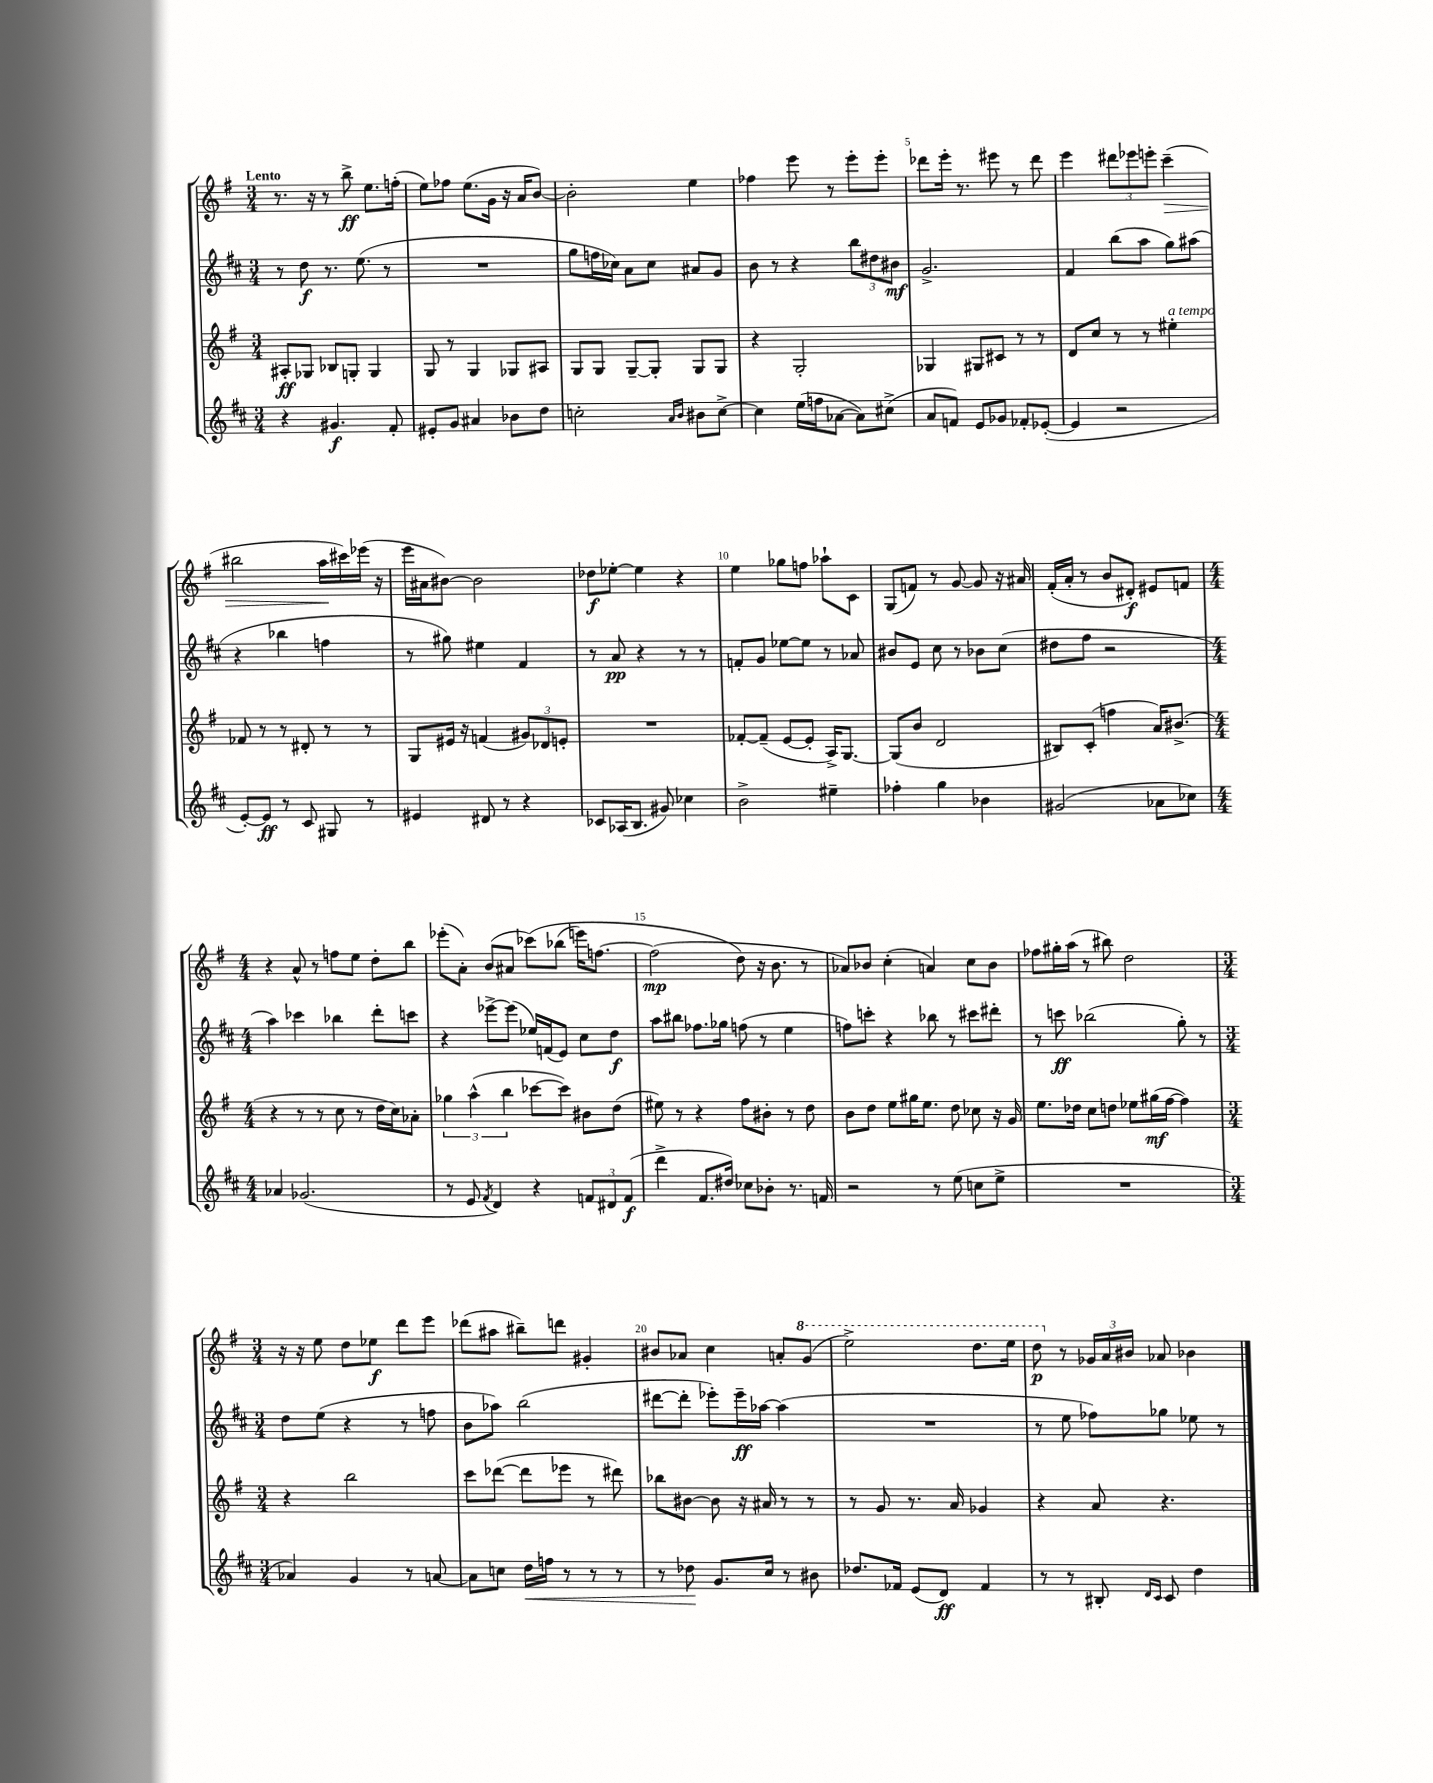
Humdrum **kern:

**kern	**dynam	**kern	**dynam	**kern	**dynam	**kern	**dynam
*part4	*part4	*part3	*part3	*part2	*part2	*part1	*part1
*staff4	*staff4	*staff3	*staff3	*staff2	*staff2	*staff1	*staff1
*clefG2	*	*clefG2	*	*clefG2	*	*clefG2	*
*k[f#c#]	*	*k[f#]	*	*k[f#c#]	*	*k[f#]	*
*M3/4	*	*M3/4	*	*M3/4	*	*M3/4	*
=1	=1	=1	=1	=1	=1	=1	=1
!	!	!	!	!	!	!LO:TX:a:B:t=Lento	!
4r	.	8A#X'/L	ff	8r	.	8.r	.
.	.	8G-X/J	.	8dd\	f	.	.
.	.	.	.	.	.	16r	.
4.g#X/	f	8B-X/L	.	8.r	.	8r	.
.	.	8Gn'/J	.	.	.	8bb^\	ff
.	.	.	.	(8.ee\	.	.	.
.	.	4G/	.	.	.	8.ee\L	.
8f#'/	.	.	.	8r	.	.	.
.	.	.	.	.	.	(16ffn'\Jk	.
=2	=2	=2	=2	=2	=2	=2	=2
8e#X'/L	.	8G/	.	2.r	.	8ee\L)	.
8g/J	.	8r	.	.	.	8ff-X\J	.
4a#X/	.	4G/	.	.	.	(8.ee\L	.
.	.	.	.	.	.	16g\Jk	.
8b-X\L	.	8G-X/L	.	.	.	16r	.
.	.	.	.	.	.	16a/KL	.
8dd\J	.	8A#X/J	.	.	.	[8b/J)	.
=3	=3	=3	=3	=3	=3	=3	=3
2ccn'\	.	8G/L	.	8gg\L	.	2b'\]	.
.	.	8G/J	.	16ffn\L	.	.	.
.	.	.	.	16cc-X\JJ)	.	.	.
.	.	[8G~/L	.	8a\L	.	.	.
.	.	8G'/J]	.	8cc-\J	.	.	.
16qqa/LL	.	.	.	.	.	.	.
16qqb/JJ	.	.	.	.	.	.	.
8b#X\L	.	8G/L	.	8a#X/L	.	4ee\	.
[8cc^\J	.	8G/J	.	8g/J	.	.	.
=4	=4	=4	=4	=4	=4	=4	=4
4cc\]	.	4r	.	8b\	.	4ff-X\	.
.	.	.	.	8r	.	.	.
(16ee\LL	.	2G'/	.	4r	.	8eee\	.
16ffn\J	.	.	.	.	.	.	.
[8a-X\J	.	.	.	.	.	8r	.
8a-\L])	.	.	.	12bb\L	.	8eee'\L	.
.	.	.	.	12dd#X\	.	.	.
(8cc#X^\J	.	.	.	.	.	8eee'\J	.
.	.	.	.	12b#X\J	mf	.	.
=5	=5	=5	=5	=5	=5	=5	=5
8a/L	.	4G-X/	.	2.g^/	.	8ddd-X\L	.
8fn/J)	.	.	.	.	.	16eee'\Jk	.
.	.	.	.	.	.	8.r	.
8e/L	.	8G#X/L	.	.	.	.	.
8g-X/J	.	8c#X/J	.	.	.	8eee#X\	.
8f-X'/L	.	8r	.	.	.	8r	.
([8e-X'/J	.	8r	.	.	.	8ddd-\	.
=6	=6	=6	=6	=6	=6	=6	=6
4e-/]	.	8d/L	.	4f#/	.	4eee\	.
.	.	8cc/J	.	.	.	.	.
2r	.	8r	.	(8bb\L	.	12ddd#X\L	.
.	.	.	.	.	.	12eee-X\	.
.	.	8r	.	8aa\J	.	.	.
.	.	.	.	.	.	12eeen'\J	.
!	!	!LO:TX:a:i:t=a tempo	!	!	!	!	!
!	!	!	!	!	!	!	!LO:HP:b
.	.	4ee#X'\	.	8gg\L)	.	(4ccc~\	>
.	.	.	.	(8aa#X\J	.	.	.
!!LO:LB:g=z
=7	=7	=7	=7	=7	=7	=7	=7
[8e'/L)	.	8f-X/	.	4r	.	2bb#X\	.
8e/J]	ff	8r	.	.	.	.	.
8r	.	8r	.	4bb-X\	.	.	.
8c#/	.	8d#X'/	.	.	.	.	.
8G#X/	.	8r	.	4ffn\	.	16aa\LL	.
.	.	.	.	.	.	16ccc#X\)	]
8r	.	8r	.	.	.	(16eee-X\JJ	.
.	.	.	.	.	.	16r	.
=8	=8	=8	=8	=8	=8	=8	=8
4e#X/	.	8G/L	.	8r	.	16eee\LL	.
.	.	.	.	.	.	16a#X\J	.
.	.	16e#X/Jk	.	8gg#X\)	.	[8b#X\J)	.
.	.	16r	.	.	.	.	.
8d#X/	.	(4fn/	.	4ee#X\	.	2b#\]	.
8r	.	.	.	.	.	.	.
4r	.	12g#X/L)	.	4f#/	.	.	.
.	.	12d-X/	.	.	.	.	.
.	.	12en'/J	.	.	.	.	.
=9	=9	=9	=9	=9	=9	=9	=9
8c-X/L	.	2.r	.	8r	.	8dd-X\L	f
(16A-X/K	.	.	.	8a/	pp	[8ee-X'\J	.
8.B/J	.	.	.	.	.	.	.
.	.	.	.	4r	.	4ee-\]	.
8g#X/)	.	.	.	.	.	.	.
4cc-X\	.	.	.	8r	.	4r	.
.	.	.	.	8r	.	.	.
=10	=10	=10	=10	=10	=10	=10	=10
2b^\	.	[8f-X'/L	.	8fn'/L	.	4ee\	.
.	.	(8f-~/J]	.	8g/J	.	.	.
.	.	[8e/L	.	[8ee-X\L	.	8gg-X\L	.
.	.	8e'/J]	.	8ee-\J]	.	8ffn\J	.
4ee#X~\	.	16A^/KL)	.	8r	.	8aa-X`\L	.
.	.	[8.G/J	.	.	.	.	.
.	.	.	.	8a-X/	.	8c\J	.
=11	=11	=11	=11	=11	=11	=11	=11
4ff-X'\	.	(8G/L]	.	8b#X/L	.	(8G/L	.
.	.	8b/J	.	8e/J	.	8fn/J)	.
4gg\	.	2d/	.	8cc#\	.	8r	.
.	.	.	.	8r	.	[8g/	.
4b-X\	.	.	.	8b-X\L	.	8g/]	.
.	.	.	.	(8cc#\J	.	16r	.
.	.	.	.	.	.	16a#X/	.
=12	=12	=12	=12	=12	=12	=12	=12
(2g#X/	.	8B#X/L)	.	8dd#X\L	.	(16f#'/LL	.
.	.	.	.	.	.	16a'/JJ	.
.	.	(8c'/J	.	8ff#\J	.	8r	.
.	.	4ffn\	.	2r	.	8b/L	.
.	.	.	.	.	.	8d#X'/J)	f
8a-X\L	.	16a/KL)	.	.	.	8e#X/L	.
.	.	(8.b#X^/J	.	.	.	.	.
8cc-X\J)	.	.	.	.	.	8fn/J	.
!!LO:LB:g=z
=13	=13	=13	=13	=13	=13	=13	=13
*M4/4	*	*M4/4	*	*M4/4	*	*M4/4	*
4a-X/	.	4r	.	4aa\)	.	4r	.
(2.g-X/	.	8r	.	4ccc-X\	.	8a^^/	.
.	.	8r	.	.	.	8r	.
.	.	8cc\	.	4bb-X\	.	8ffn\L	.
.	.	8r	.	.	.	8ee\J	.
.	.	16dd\LL	.	8ddd'\L	.	8dd'\L	.
.	.	16cc\J)	.	.	.	.	.
.	.	8a-X'\J	.	8cccn\J	.	8bb\J	.
=14	=14	=14	=14	=14	=14	=14	=14
8r	.	6gg-X\	.	4r	.	(8eee-X'\L	.
8e/	.	.	.	.	.	8a'\J)	.
.	.	(6aa^^\	.	.	.	.	.
8qf#/	.	.	.	.	.	.	.
4d/)	.	.	.	[8eee-X^\L	.	(8b/L	.
.	.	6bb\	.	.	.	.	.
.	.	.	.	(8eee-\J]	.	8a#X/J	.
4r	.	[8ccc-X\L	.	16ee-X/LL)	.	(8ccc-X\L)	.
.	.	.	.	(16fn/J	.	.	.
.	.	8ccc-\J])	.	8e/J)	.	(8bb-X\J	.
12fn/L	.	8b#X\L	.	8cc#\L	.	16eeen\KL)	.
.	.	.	.	.	.	[8.ffn\J	.
12d#X/	.	.	.	.	.	.	.
.	.	(8dd\J	.	8dd\J	f	.	.
(12f/J	f	.	.	.	.	.	.
=15	=15	=15	=15	=15	=15	=15	=15
4ddd^\	.	8ee#X\)	.	8aa\L	.	(2ff\]	mp
.	.	8r	.	8bb#X\J	.	.	.
8.f#/L	.	4r	.	8.ff-X\L	.	.	.
16dd#X/Jk)	.	.	.	16gg-X\Jk	.	.	.
8cc-X\L	.	8ff#\L	.	(8ffn\	.	8dd\)	.
8b-X'\J	.	8b#X'\J	.	8r	.	16r	.
.	.	.	.	.	.	8.b\	.
8.r	.	8r	.	4ee\	.	.	.
.	.	8dd\	.	.	.	8r	.
16fn/	.	.	.	.	.	.	.
=16	=16	=16	=16	=16	=16	=16	=16
2r	.	8b\L	.	8ffn\L)	.	8a-X/L)	.
.	.	8dd\J	.	8cccn'\J	.	8b-X/J	.
.	.	8ee\L	.	4r	.	(4cc'\	.
.	.	16gg#X\K	.	.	.	.	.
.	.	8.ee\J	.	.	.	.	.
8r	.	.	.	8bb-X\	.	4an/)	.
(8ee\	.	8dd\	.	8r	.	.	.
8ccn\L	.	8cc-X\	.	8ccc#X\L	.	8cc\L	.
8ee^\J	.	16r	.	8ddd#X'\J	.	8b-\J	.
.	.	16g/	.	.	.	.	.
=17	=17	=17	=17	=17	=17	=17	=17
1r	.	8.ee\L	.	8r	.	8ff-X\L	.
.	.	.	.	8cccn\	ff	16gg#X'\L	.
.	.	16dd-X\Jk	.	.	.	(16aa\JJ	.
.	.	8cc\L	.	(2bb-X\	.	8r	.
.	.	8ddn\J	.	.	.	8bb#X\)	.
.	.	8ee-X\L	.	.	.	2dd\	.
.	.	(16gg#X\L	mf	.	.	.	.
.	.	[16ff#\JJ	.	.	.	.	.
.	.	4ff#\])	.	8gg'\)	.	.	.
.	.	.	.	8r	.	.	.
!!LO:LB:g=z
=18	=18	=18	=18	=18	=18	=18	=18
*M3/4	*	*M3/4	*	*M3/4	*	*M3/4	*
4a-X/)	.	4r	.	8dd\L	.	16r	.
.	.	.	.	.	.	16r	.
.	.	.	.	(8ee\J	.	8ee\	.
4g/	.	2bb\	.	4r	.	8dd\L	.
.	.	.	.	.	.	8ee-X\J	f
8r	.	.	.	8r	.	8ddd\L	.
[8an/	.	.	.	8ffn\	.	8eee\J	.
=19	=19	=19	=19	=19	=19	=19	=19
8a\L]	.	8ccc\L	.	8b\L	.	(8ddd-X\L	.
8ccn\J	.	([8ddd-X\J	.	8aa-X\J)	.	8aa#X\J	.
!	!LO:HP:b	!	!	!	!	!	!
16dd\LL	<	8ddd-\L]	.	(2bb\	.	8bb#X~\L)	.
16ffn\JJ	.	.	.	.	.	.	.
8r	.	8eee-X\J	.	.	.	8dddn\J	.
8r	.	8r	.	.	.	4g#X'/	.
8r	.	8ddd#X\)	.	.	.	.	.
=20	=20	=20	=20	=20	=20	=20	=20
8r	.	8bb-X\L	.	[8ddd#X\L	.	8b#X/L	.
8dd-X\	.	[8b#X\J	.	8ddd#'\J]	.	8a-X/J	.
8.g/L	[	8b#\]	.	8eee-X'\L)	.	4cc\	.
.	.	16r	.	16eee-~\L	ff	.	.
16cc#/Jk	.	16a#X/	.	[16aa-X\JJ	.	.	.
8r	.	8r	.	(4aa-\]	.	8an'/L	.
*	*	*	*	*	*	*8va	*
8b#X\	.	8r	.	.	.	(8gg/J	.
=21	=21	=21	=21	=21	=21	=21	=21
8.dd-X/L	.	8r	.	2.r	.	2eee^\)	.
.	.	8g/	.	.	.	.	.
16f-X/Jk	.	.	.	.	.	.	.
(8e/L	.	8.r	.	.	.	.	.
8d/J)	ff	.	.	.	.	.	.
.	.	16a/	.	.	.	.	.
4f-/	.	4g-X/	.	.	.	8.ddd\L	.
.	.	.	.	.	.	16eee\Jk	.
=22	=22	=22	=22	=22	=22	=22	=22
8r	.	4r	.	8r	.	8ddd\	p
*	*	*	*	*	*	*X8va	*
8r	.	.	.	8ee\	.	8r	.
8B#X'/	.	8a/	.	8ff-X\L)	.	24g-X/LL	.
.	.	.	.	.	.	24a/	.
.	.	.	.	.	.	24b#X/JJ	.
16qqd/LL	.	.	.	.	.	.	.
16qqc#/JJ	.	.	.	.	.	.	.
8c#/	.	4.r	.	8gg-X\J	.	8a-X/	.
4dd\	.	.	.	8ee-X\	.	4b-X\	.
.	.	.	.	8r	.	.	.
==	==	==	==	==	==	==	==
*-	*-	*-	*-	*-	*-	*-	*-
